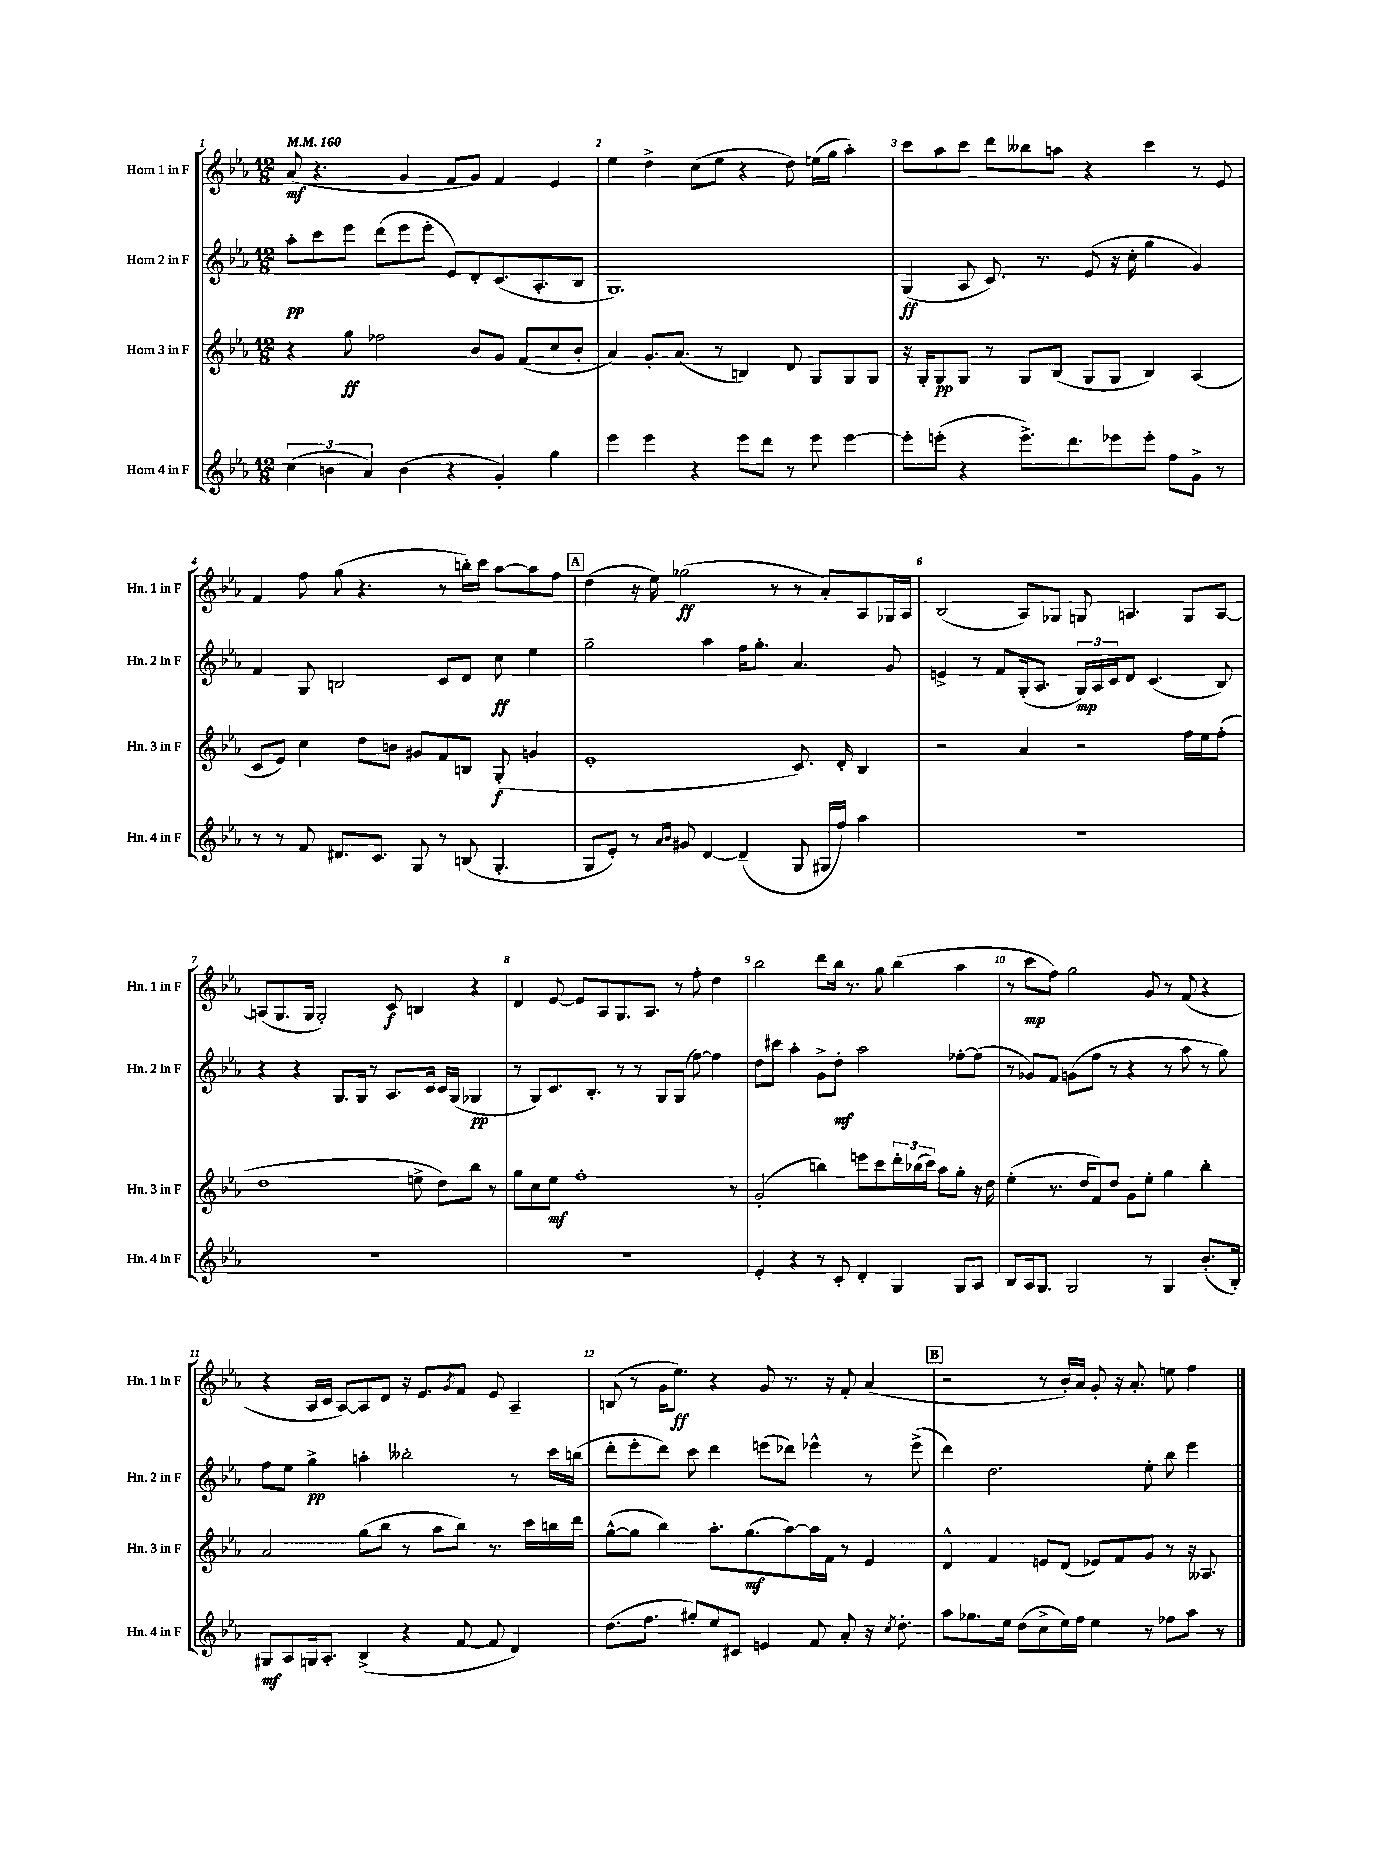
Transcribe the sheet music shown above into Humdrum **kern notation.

**kern	**kern	**kern	**kern
*staff4	*staff3	*staff2	*staff1
*clefG2	*clefG2	*clefG2	*clefG2
*k[b-e-a-]	*k[b-e-a-]	*k[b-e-a-]	*k[b-e-a-]
*M12/8	*M12/8	*M12/8	*M12/8
*MM160	*MM160	*MM160	*MM160
(6cc	4r	8aa-'	(8a-
.	.	8ccc	4.r
6b	.	.	.
.	8gg	8eee-	.
6a-)	.	.	.
.	2ff-	(8ddd	.
(4b	.	8eee-	4g
.	.	8eee-'	.
4r	.	8e-)	8f
.	8b-	8d'	8g)
4g')	8g	(8.c	4f
.	(8f	.	.
.	.	8.A-'	.
4gg	8cc	.	4e-
.	8b-'	8B-	.
=	=	=	=
4eee-	4a-)	1.G)	4ee-
4eee-	8.g'	.	4dd^
.	(8.a-	.	.
4r	.	.	(8cc
.	8r	.	8ee-
8eee-	4B)	.	4r
8ddd	.	.	.
8r	8d	.	8dd)
8eee-	8G	.	(16ee
.	.	.	16gg
[4eee-	8G	.	4aa-')
.	8G	.	.
=	=	=	=
8eee-']	16r	(4G	8ccc
.	16G'	.	.
(8eee'	8G	.	8aa-
4r	8G	8A-	8ccc
.	8r	8.c)	8ddd
8.eee^)	8G	.	8bb--
.	.	8.r	.
.	(8B-	.	8aa
8.ddd	.	.	.
.	8G	(8e-	4r
8eee-	8G	16r	.
.	.	16cc'	.
8eee-'	4B-)	4gg	4ccc
8ff	.	.	.
8g^	(4A-	4g)	8r
8r	.	.	8e-
=	=	=	=
8r	8c	4f	4f
8r	8e-)	.	.
8f	4cc	8G	8ff
8.d#	.	2B	(8gg
.	8dd	.	4.r
8.c	.	.	.
.	8b	.	.
8G	8g#	.	.
8r	8f	8c	8r
(8B	8B	8d	16bb')
.	.	.	16ccc
4.G'	(8G'	8cc	[8aa-
.	4g	4ee-	8aa-]
.	.	.	8ff
=	=	=	=
8G	1e-'	2gg~	(4dd
8e-')	.	.	.
8r	.	.	16r
.	.	.	16ee-)
16qqa-	.	.	.
16qqb-	.	.	.
8g#	.	.	(2gg-
[4d	.	4aa-	.
(4d~]	.	16ff	.
.	.	8.gg'	.
.	.	.	8r
8G	8.c)	4.a-	8r
16G#	.	.	8a-')
16ff)	16d'	.	.
4aa-	4B-	.	8A-
.	.	8g	16G-
.	.	.	16A-
=	=	=	=
1.r	2r	4e^	(2B-
.	.	8r	.
.	.	8f	.
.	4a-	(16G'	8A-)
.	.	8.A-	.
.	.	.	8G-
.	2r	24G)	8G
.	.	24A-	.
.	.	24c	.
.	.	8d	4.A
.	.	(4.c	.
.	16ff	.	8G
.	16ee-	.	.
.	(8ff'	8B-)	[8A
=	=	=	=
1.r	1dd	4r	(8A]
.	.	.	8.G
.	.	4r	.
.	.	.	16G
.	.	.	2G')
.	.	8.G	.
.	.	16G	.
.	.	8r	.
.	.	8.A-	8c
.	8ee^	.	4B
.	.	16c	.
.	8dd)	16c	.
.	.	(16G	.
.	8bb-	4G-	4r
.	8r	.	.
=	=	=	=
1.r	8gg	8r	4d
.	8cc	8G)	.
.	8ee-	8.c	[8e-
.	1ff'	.	8e-]
.	.	8.B-'	.
.	.	.	8A-
.	.	8r	8.G
.	.	8r	.
.	.	.	8.A-
.	.	8G	.
.	.	(8G	8r
.	.	[8ff)	8ff'
.	.	4ff]	4dd
.	8r	.	.
=	=	=	=
4e-'	(2g'	8dd	2bb-
.	.	8ccc#	.
4r	.	4aa-'	.
8r	4bb)	8g^	8ddd
8c'	.	8dd'	16bb-
.	.	.	8.r
4d'	8eee	2aa-	.
.	8ccc	.	8gg
4G	24ddd'	.	(4bb-
.	(24bb-	.	.
.	24ccc)	.	.
.	8aa-	.	.
8G	8gg'	[8ff-'	4aa-
8A-	16r	(8ff-]	.
.	16dd	.	.
=	=	=	=
8B-	(4ee-'	8r	8r
16A-	.	8g-)	8ccc
8.G	.	.	.
.	8.r	8f	8ff)
2G	.	(8g	2gg
.	16dd	.	.
.	8f)	8ff	.
.	8dd	8r	.
.	8g	4r	.
8r	8ee-'	.	8g
4G	4gg	8r	8r
.	.	8aa-	(8f
(8.b-'	4bb-'	8r	4r
.	.	8gg)	.
16B-')	.	.	.
=	=	=	=
8G#	2a-	8ff	4r
8A-	.	8ee-	.
16G	.	4gg^	16A-
8.A-'	.	.	16c
.	.	.	[8A-)
(4B-^	(8gg	4aa'	8A-]
.	8bb-	.	8d
4r	8r	2bb--'	16r
.	.	.	8.e-
.	8aa-	.	.
.	.	.	8qg
[8f	8bb-)	.	8f
8f]	8.r	.	8e-
4d)	.	8r	4A-~
.	16ccc	.	.
.	16bb	16ccc	.
.	16ddd	(16bb	.
=	=	=	=
(8.dd	([8gg^^	8ddd'	(8B
.	8gg]	8eee-'	8r
8.ff	.	.	.
.	4bb-)	8ddd)	16g
.	.	.	8.ee-)
8gg#')	.	8ccc	.
8ee-	8.aa-'	4ddd	4r
8c#	.	.	.
.	(8.gg	.	.
4e	.	(8eee	8g
.	[8aa-)	8ddd-)	8.r
8f	16aa-]	4eee-^^	.
.	16f	.	16r
8a-'	8r	.	8f'
16r	4e-	8r	(4a-
8qcc	.	.	.
8.dd'	.	.	.
.	.	(8eee-^	.
=	=	=	=
8aa-	4d^^	4ddd)	2r
8.gg-	.	.	.
.	4f	2.dd	.
16ee-	.	.	.
(8dd	.	.	.
8cc^	8e	.	8r
16ee-)	(8d	.	16b-')
16ff	.	.	16a-
4ee-	8e-)	.	8g'
.	8f	.	16r
.	.	.	8.a-'
8r	8g	8ee-'	.
8ff-	8r	8bb-	8ee
8aa-	16r	4eee-	4ff
.	8.A--	.	.
8r	.	.	.
==	==	==	==
*-	*-	*-	*-
